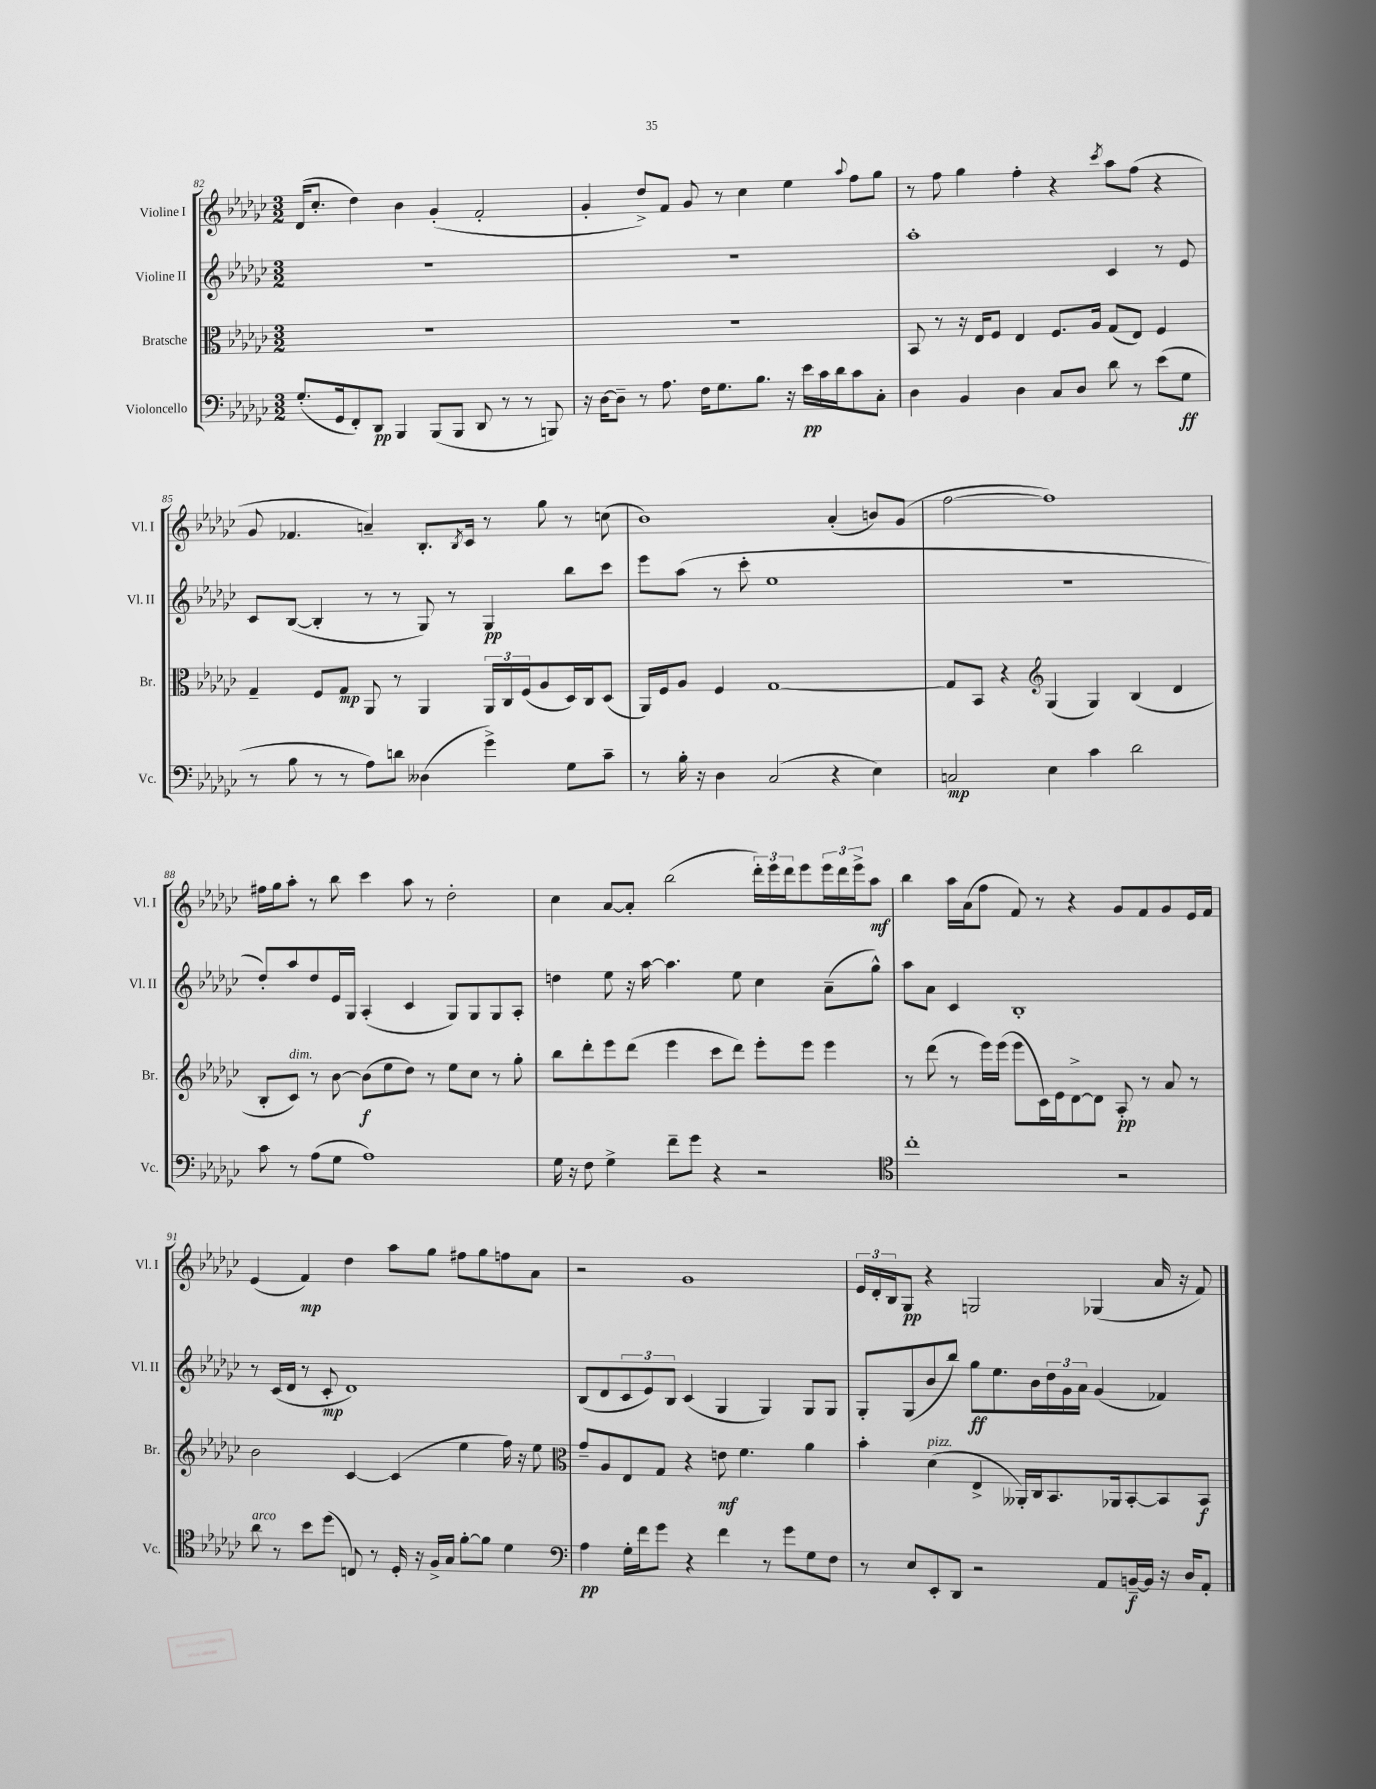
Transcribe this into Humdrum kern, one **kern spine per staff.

**kern	**kern	**kern	**kern
*staff4	*staff3	*staff2	*staff1
*clefF4	*clefC3	*clefG2	*clefG2
*k[b-e-a-d-g-c-]	*k[b-e-a-d-g-c-]	*k[b-e-a-d-g-c-]	*k[b-e-a-d-g-c-]
*M3/2	*M3/2	*M3/2	*M3/2
(8.G-'	1.r	1.r	(16d-
.	.	.	8.cc-'
16GG-	.	.	.
8FF')	.	.	4dd-)
8DD-	.	.	.
4BBB-	.	.	4b-
(8BBB-	.	.	(4g-'
8BBB-	.	.	.
8DD-	.	.	2f'
8r	.	.	.
8r	.	.	.
8BBB)	.	.	.
=	=	=	=
16r	1.r	1.r	4g-'
[16D-	.	.	.
8D-~]	.	.	.
8r	.	.	8dd-^)
8.A-	.	.	8f
.	.	.	8g-
16F	.	.	.
8.G-	.	.	8r
.	.	.	4cc-
8.B-	.	.	.
16r	.	.	4ee-
16e-	.	.	.
16c-	.	.	.
16d-	.	.	.
.	.	.	8qqaa-
8c-	.	.	8ff
8C-'	.	.	8gg-
=	=	=	=
4D-	8BB-	1aa-'	8r
.	8r	.	8ff
4BB-	16r	.	4gg-
.	16E-	.	.
.	8F	.	.
4D-	4E-	.	4ff'
8C-	8.F	.	4r
8D-	.	.	.
.	16A-	.	.
.	.	.	8qccc-
8d-	(8G-	4c-	8aa-
8r	8E-)	.	(8ff
(8e-	4F	8r	4r
8G-	.	8e-	.
=	=	=	=
8r	4G-~	8c-	8g-
8B-	.	([8B-	4.f-
8r	8F	4B-']	.
8r	8G-	.	.
8A-)	8AA-	8r	4a~)
8d	8r	8r	.
(4D--	4AA-	8G-)	8.B-'
.	.	8r	.
.	.	.	8qB-
.	.	.	16c-
4g-^)	24AA-	4G-	8r
.	24C-	.	.
.	(24F	.	.
.	8A-	.	8gg-
8G-	16D-)	8bb-	8r
.	16C-	.	.
8c-~	(8D-	8ccc-	(8cc
=	=	=	=
8r	16AA-)	8eee-	1b-)
.	16F	.	.
16B-'	8A-	(8aa-	.
16r	.	.	.
4D-	4F	8r	.
.	.	8ccc-'	.
(2C-	[1G-	1ee-	.
4r	.	.	(4a-'
4E-)	.	.	8b)
.	.	.	(8g-
=	=	=	=
2C	8G-]	1.r	[2ff
.	8BB-	.	.
.	4r	.	.
*	*clefG2	*	*
4E-	(4G-	.	1ff])
4c-	4G-)	.	.
2d-	(4B-	.	.
.	4d-	.	.
=	=	=	=
8c-	8B-'	8dd-')	16ff#
.	.	.	16gg-
8r	8c-)	8aa-	8aa-'
(8A-	8r	8dd-	8r
8G-	[8b-	16e-	8bb-
.	.	16G-	.
1A-)	(8b-]	(4A-'	4ccc-
.	8ee-	.	.
.	8dd-)	4c-	8aa-
.	8r	.	8r
.	8ee-	8G-)	2dd-'
.	8cc-	8G-	.
.	8r	8G-	.
.	8gg-'	8A-'	.
=	=	=	=
16G-	8bb-	4dd	4cc-
16r	.	.	.
8F	8ddd-'	.	.
4G-^	8eee-	8ee-	[8a-
.	(8ddd-	16r	8a-']
.	.	[16aa-	.
8f~	4eee-	4.aa-]	(2bb-
8g-	.	.	.
4r	8ccc-	.	.
.	8ddd-)	8ee-	.
2r	8eee-'	4cc-	24ddd-')
.	.	.	24eee-
.	.	.	24ddd-
.	8eee-	.	8eee-
.	4eee-	(8a-~	24eee-
.	.	.	24ddd-
.	.	.	24eee-^
.	.	8gg-^^)	8aa-
=	=	=	=
*clefC4	*	*	*
1cc-'	8r	8aa-	4bb-
.	(8ddd-	8a-	.
.	8r	4c-	16aa-
.	.	.	(16a-
.	16eee-)	.	8ff
.	(16eee-	.	.
.	8eee-	1B-'	8f)
.	16c-)	.	8r
.	16e-	.	.
.	[8d-^	.	4r
.	8d-]	.	.
2r	8A-'	.	8g-
.	8r	.	8f
.	8a-	.	8g-
.	8r	.	16e-
.	.	.	16f
=	=	=	=
8a-	2b-	8r	(4e-
8r	.	(16c-	.
.	.	16d-	.
8b-	.	8r	4f)
(8dd-	.	8c-'	.
8C)	[4c-	1d-)	4dd-
8r	.	.	.
16D-'	(4c-]	.	8aa-
16r	.	.	.
16F^	.	.	8gg-
16G-	.	.	.
[8f'	4ee-	.	8ff#
8f]	.	.	8gg-
4d-	16ff)	.	8ff
.	16r	.	.
.	8ee-	.	8a-
=	=	=	=
*clefF4	*clefC3	*	*
4A-	8g-~	(8B-	2r
.	8A-	8d-	.
16G-'	8E-	12c-	.
16f	.	.	.
.	.	12e-)	.
8g-	8G-	.	.
.	.	12B-	.
4r	4r	(4c-	1g-
4f	8e	4G-	.
.	4.f	.	.
8r	.	4G-)	.
8g-	.	.	.
8G-	4a-	8G-	.
8F	.	8G-	.
=	=	=	=
8r	4b-'	8G-'	24e-
.	.	.	24d-'
.	.	.	24B-
8E-	.	(8G-	8G-
8EE-'	(4d-	8b-	4r
8DD-	.	8bb-)	.
2r	4E-^	8gg-	2G
.	.	8.ee-	.
.	16AA--')	.	.
.	16C-	16b-	.
.	8.BB-	24dd-	.
.	.	24g-	.
.	.	24a-	.
8AA-	.	(4g-	(4G-
.	16AA-	.	.
[16BB~	[8BB-'	.	.
16BB]	.	.	.
16r	8BB-]	4f-)	16a-
16D-	.	.	16r
8AA-'	8BB-	.	8f)
==	==	==	==
*-	*-	*-	*-
